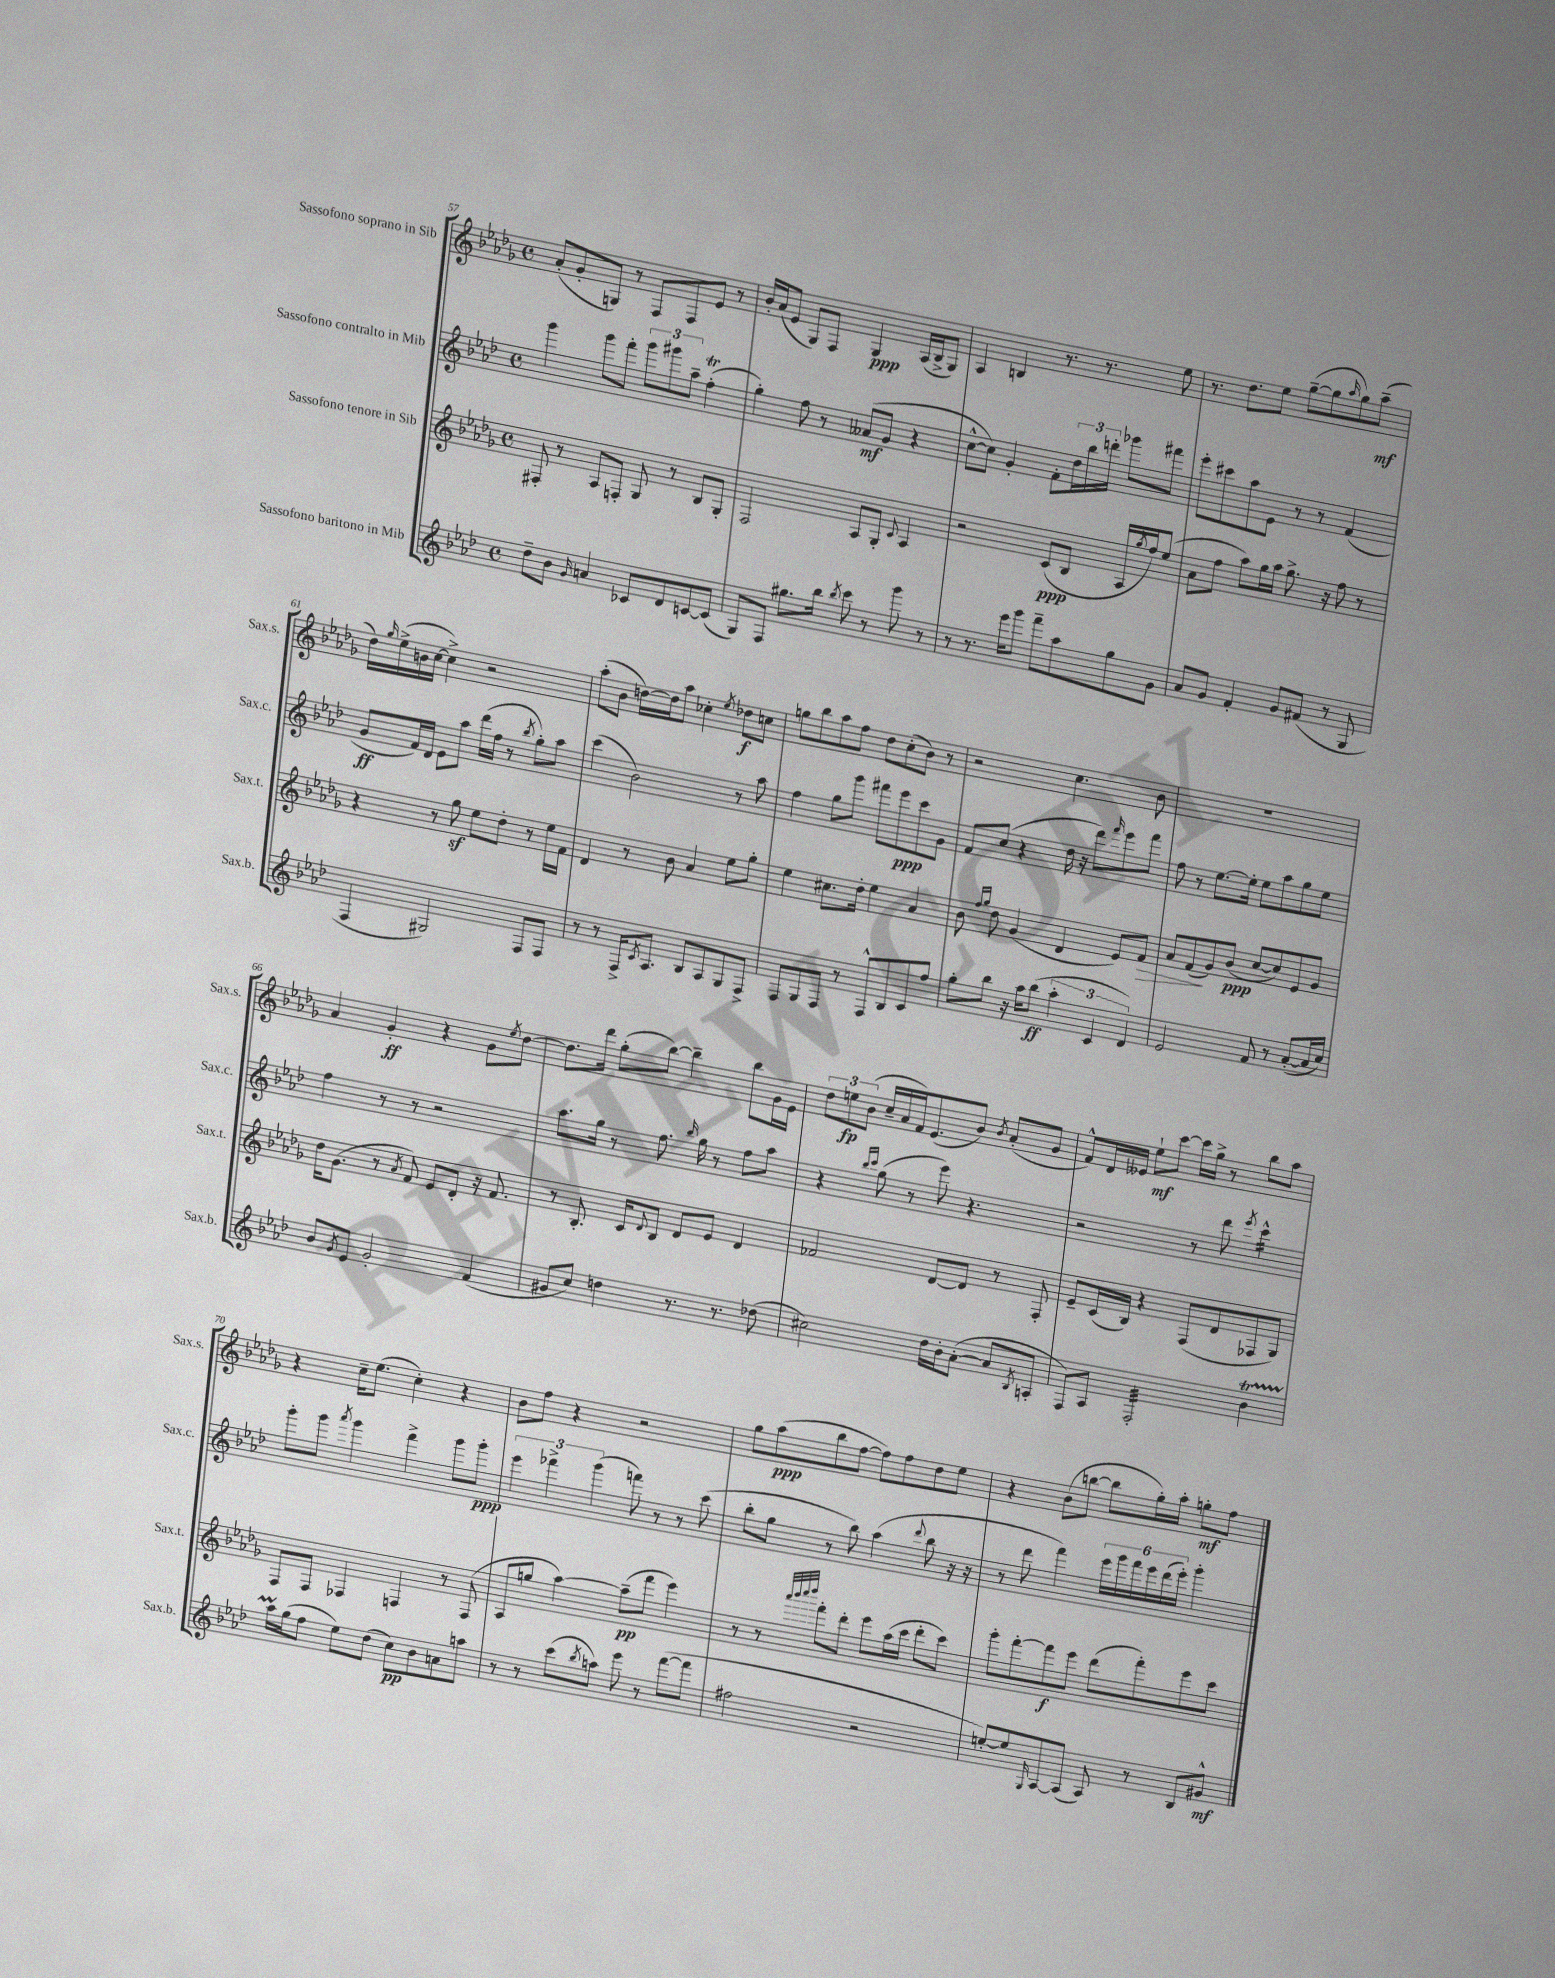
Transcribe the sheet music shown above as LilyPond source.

<<
\new StaffGroup <<
\new Staff = "s0" \with { instrumentName = "Sassofono soprano in Sib" shortInstrumentName = "Sax.s." } {
    \clef treble \key des \major \defaultTimeSignature \time 4/4
    aes'8-.( ges'8-. g8) r8 f8 f8 ees'8 r8 |
    bes'16-. aes'16( ees'8 ges8) f8 ges4\ppp aes16( bes16-> ges8) |
    aes4 b4 r8. r8. ees''8 |
    r8. des''8. ees''8 ges''8~--( ges''8 \grace { aes''16 } ges''8) aes''8--\mf( |
    des''16) \grace { ges''16 } ees''16->( b'16 c''16~ c''4->) r2 |
    aes''8-.( bes'8 d''16~) d''16 aes''8 ces''4-. \acciaccatura { ees''8 } des''8\f c''8 |
    g''8 bes''8 aes''8 f''8 des''8 c''8-.( bes'8) r8 |
    r2 c''4. bes'8 |
    R1 |
    aes'4 ges'4-.\ff r4 ges'8 \acciaccatura { ees''8 } des''8~ |
    des''8. des'''16 ges''8-.( bes''8~) bes''4-- bes''8 ges'16 ees'16 |
    \tuplet 3/2 { des''8 e''8\fp bes'8( } c''16-- aes'16 f'16) ees'8.( bes'8) \acciaccatura { bes'8 } aes'8-.( ges'8 |
    f'8-^) des'16 eeses'16 ees''8-!\mf c'''8~ c'''16 ges''16-> r8 bes''8 aes''8 |
    r4 c''16-- ees''8.( c''4-.) r4 |
    bes'8 f''8 r4 r2 |
    ges''8 aes''8\ppp( bes''8 f''8~ f''8) f''8 des''8 ees''8 |
    r4 bes'8( b''8~ b''8 ges''16-.) aes''16-. g''8-.\mf f''8 \bar "|." |
}
\new Staff = "s1" \with { instrumentName = "Sassofono contralto in Mib" shortInstrumentName = "Sax.c." } {
    \clef treble \key aes \major \defaultTimeSignature \time 4/4
    g'''4 g'''8 f'''8-. \tuplet 3/2 { g'''8 gis'''8 aes''8-- } f''4-.\trill( |
    g''4-.) f''8 r8 aeses'8\mf( g'8 r4 |
    c''8~-^ c''8) g'4-. f'8-. \tuplet 3/2 { des''16 bes''16 d'''16-. } ges'''8 fis'''8 |
    ees'''8-. cis'''8 aes''8 ees'8 r8 r8 f'4( |
    g'8\ff f'16) des'16 ees'8 aes''8 des'''16( f''16 r8 \acciaccatura { bes''8 } g''8-.) aes''8 |
    c'''4( bes'2) r8 aes''8 |
    f''4 g''8 g'''8 fis'''8 ees'''8\ppp c'''8 g'8 |
    f'8 c''8( r4 des''16 r16 des'''8) \grace { f'''16 } ees'''8 f'''8 |
    f''8 r8 ees''8.~ ees''16-. ees''8 aes''8 g''8 ees''8 |
    f''4 r8 r8 r2 |
    aes''8. g''16 r8 f''8. \grace { bes''16 } g''16 r8 f''8 aes''8 |
    r4 \grace { bes''16 c'''16 } g''8( r8 ees'''8) r4. |
    r2 r8 des'''8 \acciaccatura { ees'''8 } c'''4:16-^ |
    g'''8-. g'''8 \acciaccatura { aes'''8 } g'''4 f'''4-> g'''8 g'''8-.\ppp |
    \tuplet 3/2 { ees'''4 fes'''4-> g'''4( } f'''8) r8 r8 c'''8( |
    bes''8-. g''8 r8 bes''8) aes''4( \appoggiatura { des'''8 } bes''8 r16 r16 |
    r8 des'''8 f'''4) \tuplet 6/4 { ees'''16 g'''16 f'''16 ees'''16 des'''16( ees'''16-.) } g'''4-. \bar "|." |
}
\new Staff = "s2" \with { instrumentName = "Sassofono tenore in Sib" shortInstrumentName = "Sax.t." } {
    \clef treble \key des \major \defaultTimeSignature \time 4/4
    fis8-. r8 aes8 f8-. ges8 r8 bes8 ges8-. |
    f2 aes8 ges8-. \appoggiatura { c'8 } aes4 |
    r2 c'8\ppp( bes8 aes16 \acciaccatura { ges''8 } f''16) ees''8( |
    aes'8 f''8 aes''8) ges''16 aes''16 ges''8.-> r16 f''8 r8 |
    r4 r8 ges''8\sf ees''8 des''8-. r8 ees''16 f'16 |
    des'4 r8 bes'8 aes'4 ees''8 ges''8-. |
    ees''4 cis''8. des''16-. ees''4 aes'4 |
    bes'8 \grace { f''16 ges''16 } des''8 ges'4( des'4 ees'8) f'8\> |
    aes'8 f'8\!( ges'8) bes'8\ppp( c''8~ c''8) ees'8 ges'8 |
    des''16 ges'8.( r8 \acciaccatura { aes'8 } f'8) ees'8 des'8-. r16 f'8. |
    r8 bes8.-. c'16 \appoggiatura { des'8 } bes8 des'8 ees'8 des'4 |
    fes'2 des'8~ des'8 r8 f8-. |
    ees'8-- c'16( bes16) r4 f8( des'8 fes8 ges8) |
    f8 f8 fes4 f4 r8 f8( |
    aes8 g''8 aes''4~) aes''8--\pp( f'''8 ees'''4) |
    r8 r8 \grace { aes'''32 bes'''32 c''''32 des''''32 } f'''8-. des'''8-. ees'''8 aes''16( c'''16 des'''8-. c'''8) |
    ges'''8-. f'''8~-. f'''8\f ees'''8 des'''8( f'''8-.) ees'''8 c'''8 \bar "|." |
}
\new Staff = "s3" \with { instrumentName = "Sassofono baritono in Mib" shortInstrumentName = "Sax.b." } {
    \clef treble \key aes \major \defaultTimeSignature \time 4/4
    des''8-- bes'8 \grace { g'16 } a'4 ces'8 des'8 c'8~ c'8( |
    g8) f8 gis''8. bes''16 \acciaccatura { bes''8 } c'''8 r8 g'''8 r8 |
    r8 r8. ees'''16 g'''8 f'''8-- aes''8 g''8 g'8 |
    aes'8 g'8 f'4-. g'8 fis'8( r8 g8 |
    f4 gis2) f8 f8 |
    r8 r8 f16-> \acciaccatura { c'8 } aes8. bes8 aes8 g8 f8-> |
    f8 g8 f8 r8 f8-^ bes8 c'8 f''8 |
    g''8-. bes''8 r16 aes''16 bes''8\ff( \tuplet 3/2 { aes''4-. c'4 des'4) } |
    ees'2 f'8 r8 aes'8~-.( aes'16 c''16) |
    bes'8 \acciaccatura { g'8 } ees'8 g'2-. f'4( |
    gis'8 c''8) d''4 r8. r8. des''8( |
    cis''2) des''16 bes'16-. aes'8~-.( aes'8 \acciaccatura { bes8 } a8-. |
    f8) aes8 f2:32-. bes'4\startTrillSpan |
    aes''16 g''16\stopTrillSpan( f''8 ees''8) des''8( c''8\pp) bes'8 a'8 a''8 |
    r8 r8 c'''8( \acciaccatura { bes''8 } a''8) ees'''8 r8 f'''8~( f'''8 |
    fis''2 r2 |
    e''8~-.) e''8 \grace { g16 } aes8~ aes8( aes8) r8 bes8 gis'8-^\mf \bar "|." |
}
>>
>>
\layout { \context { \Score currentBarNumber = #57 } }
